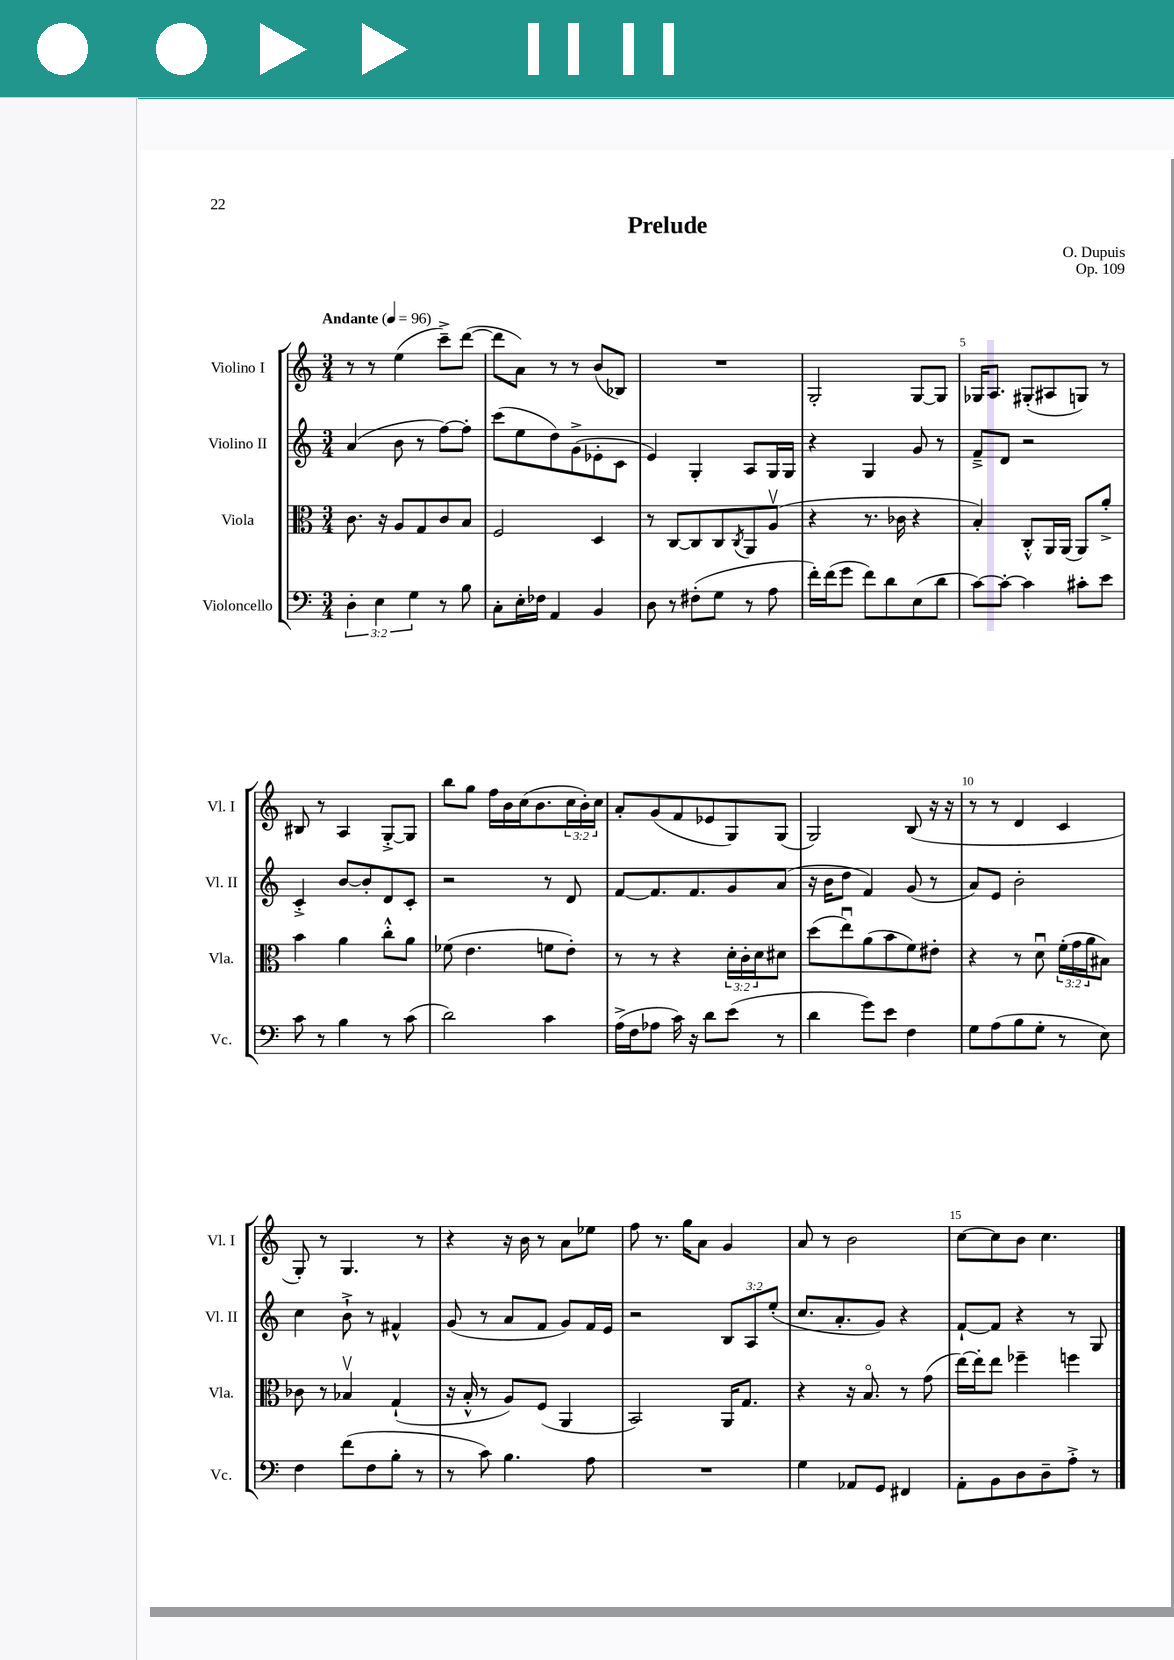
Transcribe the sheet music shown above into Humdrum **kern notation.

**kern	**kern	**kern	**kern
*staff4	*staff3	*staff2	*staff1
*clefF4	*clefC3	*clefG2	*clefG2
*k[]	*k[]	*k[]	*k[]
*M3/4	*M3/4	*M3/4	*M3/4
*MM96	*MM96	*MM96	*MM96
6D'\	8.c\	(4a/	8r
.	.	.	8r
6E\	.	.	.
.	16r	.	.
.	8A/L	8b\	(4ee\
6G\	.	.	.
.	8G/	8r	.
8r	8c/	[8ff\L)	8ccc~^\L)
8B\	8B/J	8ff'\]J	([8ddd\J
=	=	=	=
8C'\L	2F/	(8ccc\L	8ddd\]L
16E'\L	.	8ee\	8a\J)
16F-\JJ	.	.	.
4AA/	.	8dd\)	8r
.	.	(8g^\	8r
4BB/	4D/	8e-'\	(8b/L
.	.	8c\J	8B-/J)
=	=	=	=
8D\	8r	4e/)	2.r
8r	[8C/L	.	.
(8F#'\L	8C/]	4G'/	.
8G\J	8C/	.	.
.	8qC/	.	.
8r	8AA/	8A/L	.
8A\	(8Av/J	16G/L	.
.	.	16G/JJ	.
=	=	=	=
16f'\LL)	4r	4r	2G'/
(16f\J	.	.	.
8g\J	.	.	.
8f\L)	8.r	4G/	.
8d\	.	.	.
.	16c-\	.	.
(8E\	4r	8g/	[8G/L
8d\J	.	8r	8G/]J
=	=	=	=
[8c\L)	4B'/)	8f~^/L	16G-/LK
.	.	.	8.A/J
8c'\_J	.	8d/J	.
4c\]	8C'^^/L	2r	(8G#'/L
.	16AA/L	.	8A#/
.	(16AA/JJ	.	.
8c#'\L	8AA/L)	.	8G/J)
8e\J	8a'^/J	.	8r
=	=	=	=
8c\	4b\	4c'^/	8B#/
8r	.	.	8r
4B\	4a\	[8b/L	4A/
.	.	8b'/]	.
8r	8cc'^^\L	8d/	[8G'^/L
(8c\	8a\J	8c'/J	8G/]J
=	=	=	=
2d\)	(8f-\	2r	8bb\L
.	4.e\	.	8gg\J
.	.	.	16ff\LL
.	.	.	16b\
.	.	.	(16cc\J
.	.	.	8.b\
4c\	8f\L	8r	.
.	8e'\J)	8d/	24cc\L
.	.	.	24b'\)
.	.	.	24cc\JJ
=	=	=	=
(16A^\LL	8r	[8f/L	8a'/L
16F\J	.	.	.
8A-\J	8r	8.f/]	(8g/
16c\)	4r	.	8f/
16r	.	8.f/	.
8d\L	.	.	8e-/
(8e\J	24d'\LL	8g/	8G/)
.	24c'\	.	.
.	24d\J	.	.
8r	8d#\J	(8a/J	(8G/J
=	=	=	=
4d\	(8dd\L	16r	2G/)
.	.	16b\LK	.
.	8eeu\)	8dd\J	.
8g\L)	(8a\	4f/)	.
8e\J	8b\	.	.
4F\	8f\)	(8g/	(8B/
.	8e#'\J	8r	16r
.	.	.	16r
=	=	=	=
8G\L	4r	8a/L)	8r
(8A\	.	8e/J	8r
8B\	8r	2b'\	4d/
8G'\J	8du\	.	.
8r	(24f'\LL	.	4c/
.	24g\	.	.
.	24a\J	.	.
8E\)	8B#\J)	.	.
=	=	=	=
4F\	8c-\	4cc\	8G'/)
.	8r	.	8r
(8f\L	4B-v/	8b`^\	4.G/
8F\	.	8r	.
8B'\J	(4G`/	4f#^^/	.
8r	.	.	8r
=	=	=	=
8r	16r	(8g/	4r
.	16B'^^/	.	.
8c\)	8r	8r	.
4.B\	8A/L)	8a/L	16r
.	.	.	16b\
.	(8F/J	8f/J	8r
.	4AA/	8g/L)	8a\L
8A\	.	16f/L	8ee-\J
.	.	16e/JJ	.
=	=	=	=
2.r	2BB/)	2r	8ff\
.	.	.	8.r
.	.	.	16gg\LK
.	.	.	8a\J
.	16AA/LK	12B/L	4g/
.	8.G/J	.	.
.	.	12A/	.
.	.	(12ee'/J	.
=	=	=	=
4G\	4r	8.cc/L	8a/
.	.	.	8r
.	.	8.a'/	.
8AA-/L	16r	.	2b\
.	8.Bo/	.	.
8GG/J	.	8g/J)	.
4FF#/	8r	4r	.
.	(8g\	.	.
=	=	=	=
8AA'\L	[16ee\LL)	[8f`/L	[8cc\L
.	16ee'\]J	.	.
8BB\	8ee\J	8f/]J	8cc\]
8D\	4ff-~\	4r	8b\J
8D~\	.	.	4.cc\
8A'^\J	4ff\	8r	.
8r	.	8G/	.
==	==	==	==
*-	*-	*-	*-
